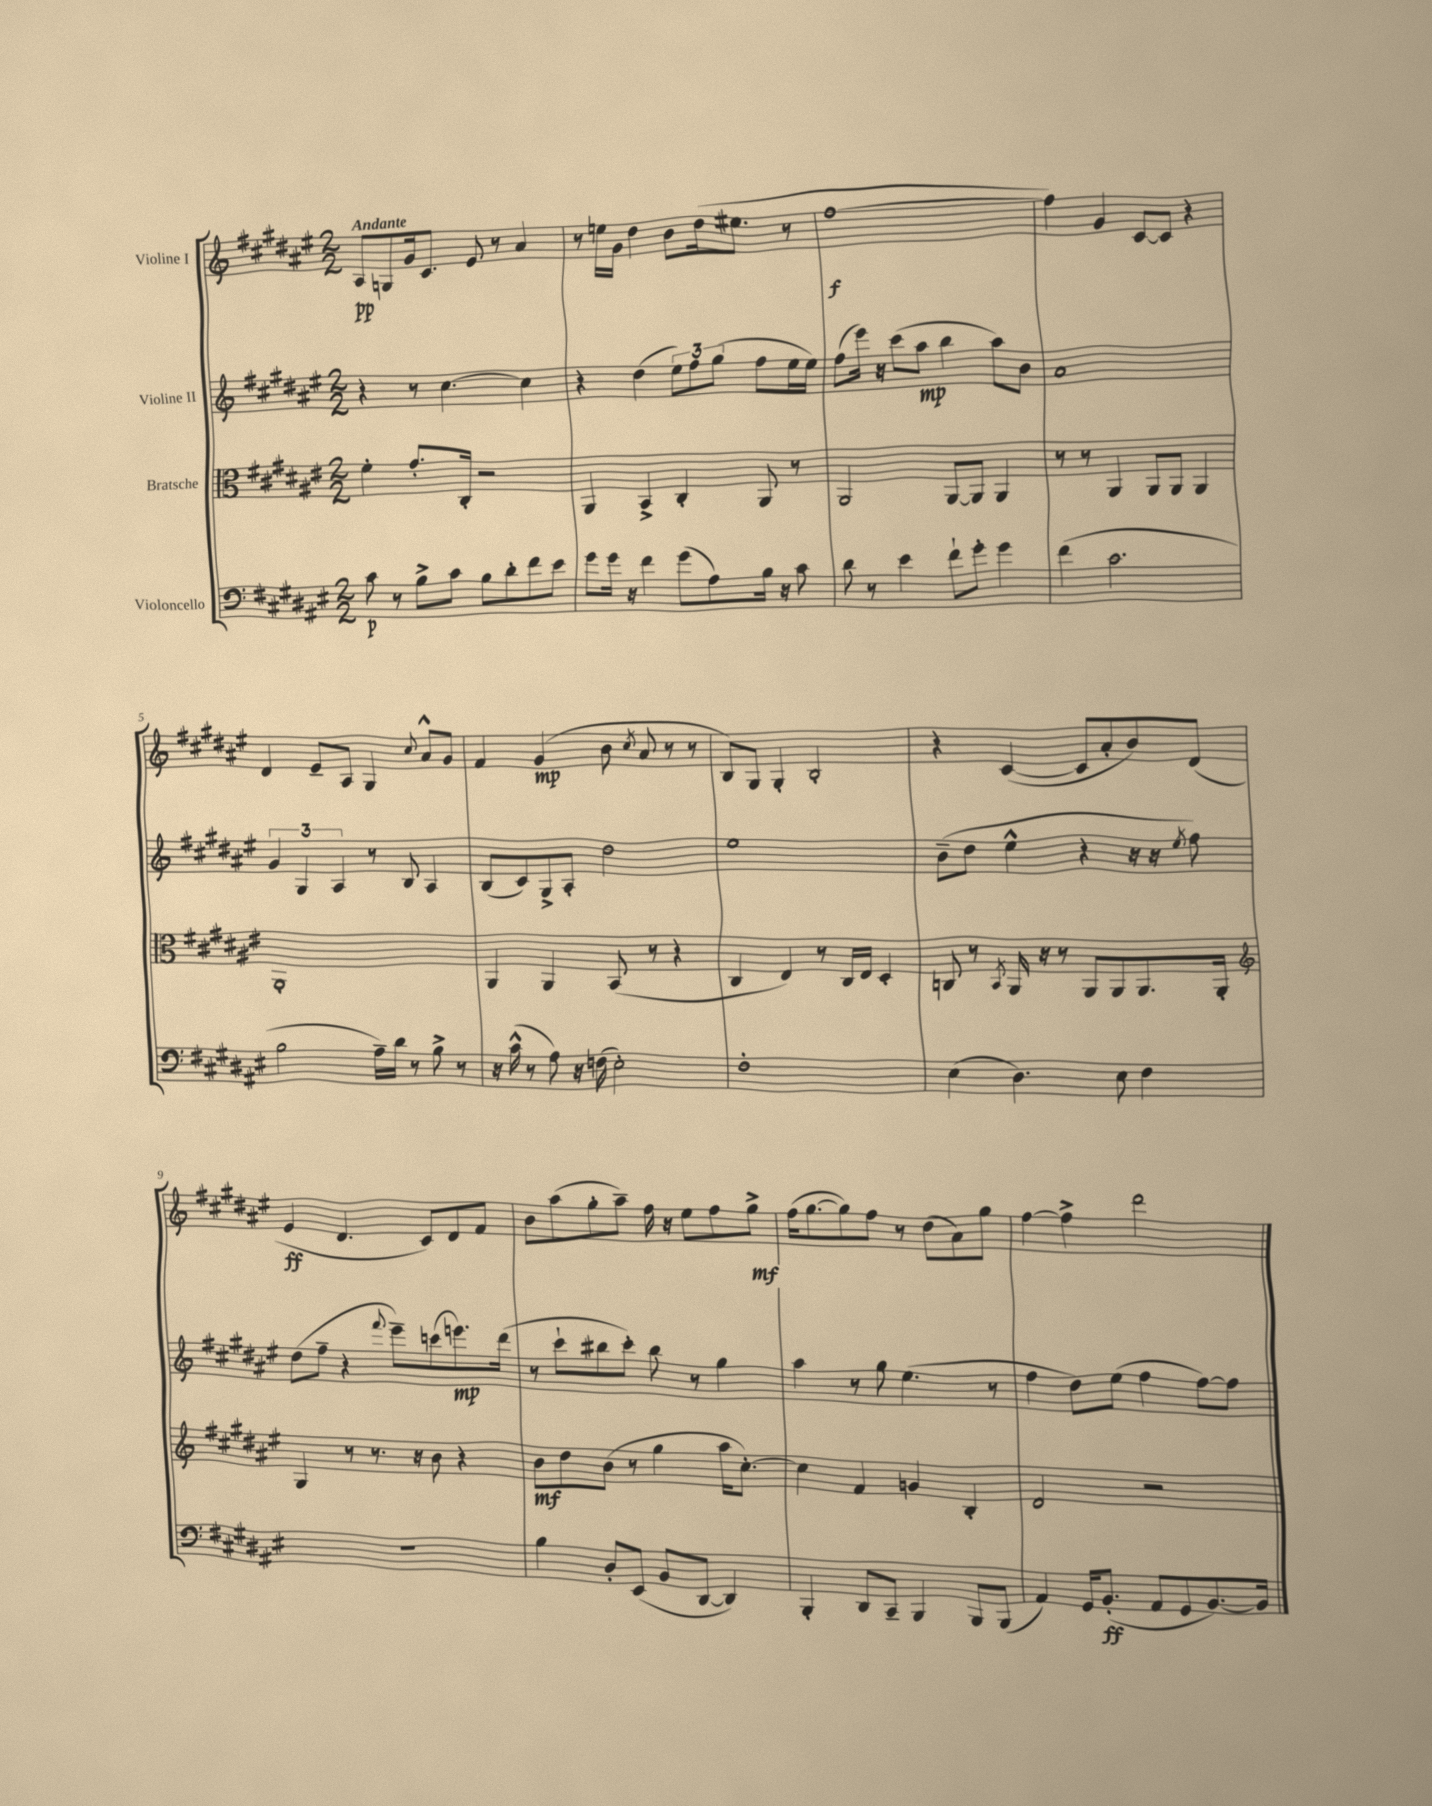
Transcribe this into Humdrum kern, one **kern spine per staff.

**kern	**dynam	**kern	**dynam	**kern	**dynam	**kern	**dynam
*part4	*part4	*part3	*part3	*part2	*part2	*part1	*part1
*staff4	*staff4	*staff3	*staff3	*staff2	*staff2	*staff1	*staff1
*I"Violoncello	*	*I"Bratsche	*	*I"Violine II	*	*I"Violine I	*
*clefF4	*	*clefC3	*	*clefG2	*	*clefG2	*
*k[f#c#g#d#a#e#]	*	*k[f#c#g#d#a#e#]	*	*k[f#c#g#d#a#e#]	*	*k[f#c#g#d#a#e#]	*
*M2/2	*	*M2/2	*	*M2/2	*	*M2/2	*
=1	=1	=1	=1	=1	=1	=1	=1
!	!	!	!	!	!	!LO:TX:a:B:t=Andante	!
8c#\	p	4f#'\	.	4r	.	8A#/L	pp
8r	.	.	.	.	.	8Gn/	.
8B^\L	.	8.g#'/L	.	8r	.	16g#/k	.
.	.	.	.	.	.	8.c#/J	.
8c#\J	.	.	.	[4.cc#\	.	.	.
.	.	16C#'/Jk	.	.	.	.	.
8B\L	.	2r	.	.	.	8e#/	.
8d#'\	.	.	.	.	.	8r	.
8f#\	.	.	.	4cc#\]	.	4a#/	.
8e#\J	.	.	.	.	.	.	.
=2	=2	=2	=2	=2	=2	=2	=2
8g#\L	.	4AA#/	.	4r	.	8r	.
16g#\Jk	.	.	.	.	.	16een\LL	.
16r	.	.	.	.	.	16g#\JJ	.
4f#\	.	4BB^/	.	(4dd#\	.	4dd#\	.
(8g#\L	.	4C#'/	.	12ee#\L)	.	8b\L	.
.	.	.	.	12ff#\	.	.	.
8A#\)	.	.	.	.	.	(16dd#\k	.
.	.	.	.	(12gg#\J	.	.	.
.	.	.	.	.	.	8.ee#X\J	.
16B\Jk	.	8AA#/	.	8ff#\L	.	.	.
16r	.	.	.	.	.	.	.
8c#\	.	8r	.	16ee#\L	.	8r	.
.	.	.	.	16ee#\JJ)	.	.	.
=3	=3	=3	=3	=3	=3	=3	=3
8d#\	.	2AA#/	.	(8ff#\L	.	[1ff#	f
8r	.	.	.	16eee#\Jk)	.	.	.
.	.	.	.	16r	.	.	.
4e#\	.	.	.	(8ccc#\L	.	.	.
.	.	.	.	8aa#\J	mp	.	.
8f#`\L	.	[8AA#/L	.	4bb\	.	.	.
8g#'\J	.	8AA#/J]	.	.	.	.	.
4g#\	.	4AA#/	.	8aa#\L)	.	.	.
.	.	.	.	8b\J	.	.	.
=4	=4	=4	=4	=4	=4	=4	=4
(4f#\	.	8r	.	1a#	.	4ff#\])	.
.	.	8r	.	.	.	.	.
2.c#\	.	4AA#/	.	.	.	4g#/	.
.	.	8AA#/L	.	.	.	[8c#/L	.
.	.	8AA#/J	.	.	.	8c#/J]	.
.	.	4AA#/	.	.	.	4r	.
!!LO:LB:g=z
=5	=5	=5	=5	=5	=5	=5	=5
2B\	.	1AA#'	.	6g#/	.	4d#/	.
.	.	.	.	6G#/	.	.	.
.	.	.	.	.	.	8e#~/L	.
.	.	.	.	6A#/	.	.	.
.	.	.	.	.	.	8A#/J	.
16A#~\LL)	.	.	.	8r	.	4G#/	.
16d#\JJ	.	.	.	.	.	.	.
8r	.	.	.	8B/	.	.	.
.	.	.	.	.	.	8qqcc#/	.
8B^\	.	.	.	4A#/	.	8a#^^/L	.
8r	.	.	.	.	.	8g#/J	.
=6	=6	=6	=6	=6	=6	=6	=6
16r	.	4AA#/	.	(8B/L	.	4f#/	.
(16c#^^\	.	.	.	.	.	.	.
8r	.	.	.	8c#/)	.	.	.
8A#\)	.	4AA#/	.	8G#^/	.	(4g#/	mp
16r	.	.	.	8A#'/J	.	.	.
(16Fn\	.	.	.	.	.	.	.
2E#'\)	.	(8BB/	.	2dd#\	.	8b\	.
.	.	.	.	.	.	8qcc#/	.
.	.	8r	.	.	.	8a#/	.
.	.	4r	.	.	.	8r	.
.	.	.	.	.	.	8r	.
=7	=7	=7	=7	=7	=7	=7	=7
1F#'	.	4C#/	.	1ee#	.	8B/L)	.
.	.	.	.	.	.	8G#/J	.
.	.	4E#/)	.	.	.	4G#'/	.
.	.	8r	.	.	.	2B'/	.
.	.	16C#/LL	.	.	.	.	.
.	.	16E#/JJ	.	.	.	.	.
.	.	4D#'/	.	.	.	.	.
=8	=8	=8	=8	=8	=8	=8	=8
(4E#\	.	8Cn/	.	(8b~\L	.	4r	.
.	.	8r	.	8dd#\J	.	.	.
.	.	8qBB/	.	.	.	.	.
4.D#\)	.	16AA#/	.	4ee#^^\	.	([4c#/	.
.	.	16r	.	.	.	.	.
.	.	8r	.	.	.	.	.
.	.	8AA#/L	.	4r	.	8c#/L]	.
8E#\	.	8AA#/	.	.	.	8a#'/	.
4F#\	.	8.AA#/	.	16r	.	8b/)	.
.	.	.	.	16r	.	.	.
.	.	.	.	8qee#/	.	.	.
.	.	.	.	8ff#\)	.	(8d#/J	.
.	.	16AA#'/Jk	.	.	.	.	.
!!LO:LB:g=z
=9	=9	=9	=9	=9	=9	=9	=9
*	*	*clefG2	*	*	*	*	*
1r	.	4G#/	.	(8dd#\L	.	4e#/	ff
.	.	.	.	8ff#~\J	.	.	.
.	.	8r	.	4r	.	4.d#/	.
.	.	8.r	.	.	.	.	.
.	.	.	.	8qqfff#/	.	.	.
.	.	.	.	8eee#~\L)	.	.	.
.	.	16r	.	.	.	.	.
.	.	8b\	.	(8cccn\	.	8c#/L)	.
.	.	4r	.	8.eeen\)	mp	8d#/	.
.	.	.	.	.	.	8f#/J	.
.	.	.	.	(16ddd#\Jk	.	.	.
=10	=10	=10	=10	=10	=10	=10	=10
4B\	.	8b\L	mf	8r	.	8b\L	.
.	.	8dd#\	.	8ccc#`\L	.	(8aa#\	.
8D#'/L	.	(8b\J	.	8bb#X\	.	8gg#'\	.
(8EE#/J	.	8r	.	8ccc#'\J)	.	8aa#~\J)	.
8BB/L	.	4gg#\	.	8bb#\	.	16ff#\	.
.	.	.	.	.	.	16r	.
[8DD#/J	.	.	.	8r	.	8ee#\L	.
4DD#/])	.	16aa#\KL	.	4gg#\	.	8ff#\	.
.	.	[8.cc#'\J)	.	.	.	.	.
.	.	.	.	.	.	8gg#^\J	mf
=11	=11	=11	=11	=11	=11	=11	=11
4BBB'/	.	4cc#\]	.	4aa#\	.	(16ff#\KL	.
.	.	.	.	.	.	[8.gg#\	.
8DD#/L	.	4f#/	.	8r	.	8gg#\])	.
8CC#~/J	.	.	.	8gg#\	.	8ff#\J	.
4BBB/	.	4gn/	.	(4.ee#\	.	8r	.
.	.	.	.	.	.	(8dd#\L	.
8BBB/L	.	4B'/	.	.	.	8a#\)	.
(8BBB/J	.	.	.	8r	.	8gg#\J	.
=12	=12	=12	=12	=12	=12	=12	=12
4AA#/)	.	2d#/	.	4ff#\	.	[4ff#\	.
16GG#/KL	.	.	.	8dd#\L)	.	4ff#^\]	.
(8.BB'/J	ff	.	.	.	.	.	.
.	.	.	.	(8ee#\J	.	.	.
8AA#/L	.	2r	.	4ff#\	.	2ddd#\	.
8GG#/	.	.	.	.	.	.	.
[8.BB/)	.	.	.	[8ff#\L)	.	.	.
.	.	.	.	8ff#\J]	.	.	.
16BB/Jk]	.	.	.	.	.	.	.
==	==	==	==	==	==	==	==
*-	*-	*-	*-	*-	*-	*-	*-
